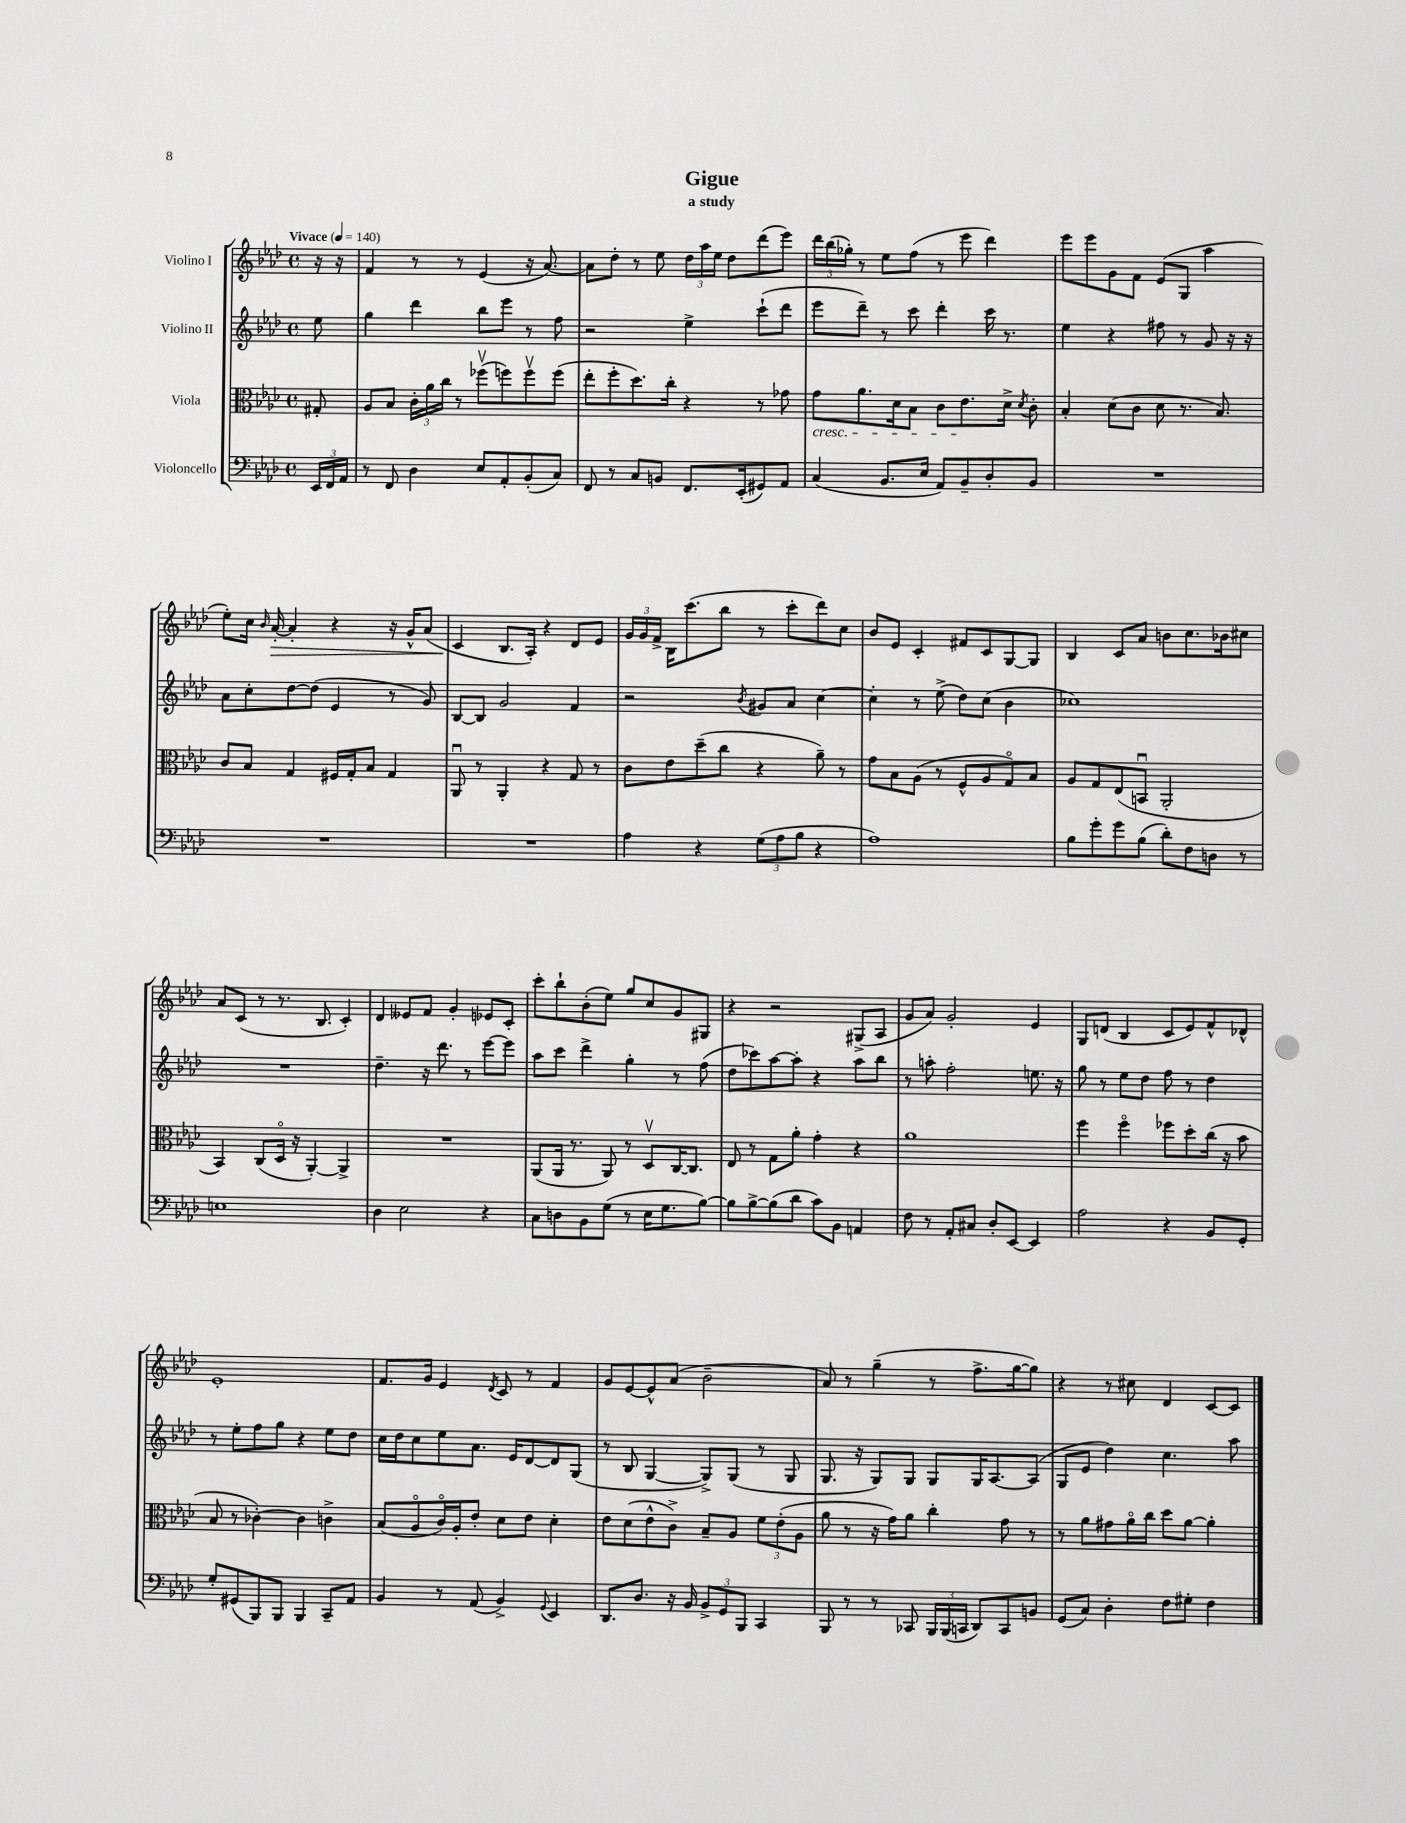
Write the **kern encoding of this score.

**kern	**kern	**kern	**kern	**dynam
*part4	*part3	*part2	*part1	*part1
*staff4	*staff3	*staff2	*staff1	*staff1
*I"Violoncello	*I"Viola	*I"Violino II	*I"Violino I	*
*clefF4	*clefC3	*clefG2	*clefG2	*
*k[b-e-a-d-]	*k[b-e-a-d-]	*k[b-e-a-d-]	*k[b-e-a-d-]	*
*M4/4	*M4/4	*M4/4	*M4/4	*
*met(c)	*met(c)	*met(c)	*met(c)	*
*MM140	*MM140	*MM140	*MM140	*
=	=	=	=	=
!	!	!	!LO:TX:a:B:t=Vivace	!
24EE-/LL	8G#X'/	8ee-\	16r	.
24FF/	.	.	.	.
.	.	.	16r	.
24AA-/JJ	.	.	.	.
=1	=1	=1	=1	=1
8r	8A-/L	4gg\	4f/	.
8FF/	8B-/J	.	.	.
4D-\	24c'\LL	4ddd-\	8r	.
.	24a-\	.	.	.
.	24cc\JJ	.	.	.
.	8r	.	8r	.
8E-/L	(8ff-Xv\L	8bb-\L	(4e-/	.
8AA-'/	8ffn\)	8eee-\J	.	.
(8BB-'/	8ffv\	8r	16r	.
.	.	.	[8.a-/)	.
8C/J)	(8ff\J	8ff\	.	.
=2	=2	=2	=2	=2
8FF/	8ee-'\L	2r	8a-\L]	.
8r	8ff'\	.	8dd-'\J	.
8C/L	8.dd-\)	.	8r	.
8BBn/J	.	.	8ee-\	.
.	16cc'\Jk	.	.	.
8.FF/L	4r	4ee-^\	24dd-\LL	.
.	.	.	24aa-\	.
.	.	.	24ee-\JJ	.
.	.	.	8dd-\L	.
(16EE-'/k	.	.	.	.
8GG#X/)	8r	(8ccc`\L	(8ddd-\	.
8AA-/J	8g-X\	8ddd-\J	8eee-\J)	.
=3	=3	=3	=3	=3
!	!LO:TX:b:i:t=cresc.	!	!	!
(4C/	8g\L	8eee-\L	24ddd-\LL	.
.	.	.	(24bb-\	.
.	.	.	24gg-X'\JJ)	.
.	8.a-\	8ddd-~\J)	8r	.
8.BB-/L	.	8r	8ee-\L	.
.	16d-\k	.	.	.
.	8B-\J	8ccc\	(8ff\J	.
16E-/Jk	.	.	.	.
8AA-/L)	8c\L	4ddd-'\	8r	.
8BB-~/	8.e-\	.	8eee-\	.
8D-'/	.	16ccc\	4ddd-\)	.
.	16d-^\Jk	8.r	.	.
.	8qd-/	.	.	.
8BB-/J	8c'\	.	.	.
=4	=4	=4	=4	=4
1r	4B-'/	4ee-\	8eee-\L	.
.	.	.	8eee-\	.
.	(8d-\L	4r	8g\	.
.	8c\J	.	8f\J	.
.	8d-\	8ff#X\	(8e-/L	.
.	8.r	8r	8G/J	.
.	.	8g/	4aa-\	.
.	8.B-/)	.	.	.
.	.	16r	.	.
.	.	16r	.	.
!!LO:LB:g=z
=5	=5	=5	=5	=5
1r	8c/L	8a-\L	8ee-'\L)	.
.	8B-/J	8cc'\	16cc\Jk	.
.	.	.	16qqb-/	.
!	!	!	!	!LO:HP:b
.	.	.	[16a-'/	>
.	4G/	[8dd-\	4a-'/]	.
.	.	(8dd-\J]	.	.
.	16F#X/LL	4e-/	4r	.
.	16G'/J	.	.	.
.	8B-/J	.	.	.
.	4G/	8r	16r	.
.	.	.	16g^^/KL	.
.	.	8g/)	(8a-/J	.
=6	=6	=6	=6	=6
1r	8AA-u/	[8B-/L	4c/	.
.	8r	8B-/J]	.	.
.	4AA-'/	2g/	8.B-/L	]
.	.	.	16A-'/Jk)	.
.	4r	.	4r	.
.	8G/	4f/	8d-/L	.
.	8r	.	8e-/J	.
=7	=7	=7	=7	=7
4A-\	8c\L	2r	24g/LL	.
.	.	.	24g/	.
.	.	.	24f^/JJ	.
.	8e-\	.	16B-\KL	.
.	.	.	(8.ccc\	.
4r	(8dd-~\	.	.	.
.	8cc\J	.	8bb-\J	.
.	.	8qb-/	.	.
(12G\L	4r	8g#X/L	8r	.
12A-\	.	.	.	.
.	.	8a-/J	8ccc'\L	.
12B-\J	.	.	.	.
4r	8a-~\)	[4cc\	8ddd-\)	.
.	8r	.	8cc\J	.
=8	=8	=8	=8	=8
1A-)	8g\L	4cc'\]	8b-/L	.
.	8B-\	.	8e-/J	.
.	(8A-\J	8r	4c'/	.
.	8r	(8ee-^\	.	.
.	8F^^/L	8dd-\L)	8f#X/L	.
.	8A-/	(8cc\J	8c/	.
.	8G/)	4b-\	[8G/	.
.	8B-/J	.	8G/J]	.
=9	=9	=9	=9	=9
8B-\L	8A-/L	1cc-X)	4B-/	.
8g'\	8G/	.	.	.
8g\	(8E-/	.	8c/L	.
(8B-\J	8BBnu/J	.	8a-/J	.
8d-'\L)	2AA-'/	.	8bn\L	.
8F\	.	.	8.cc\	.
8Dn\J	.	.	.	.
.	.	.	16b-X\k	.
8r	.	.	8cc#X\J	.
!!LO:LB:g=z
=10	=10	=10	=10	=10
1En	4BB-/)	1r	8a-/L	.
.	.	.	(8c/J	.
.	(8C/L	.	8r	.
.	16D-/Jk	.	8.r	.
.	16r	.	.	.
.	[4AA-'/)	.	.	.
.	.	.	8.B-/	.
.	4AA-^/]	.	4c'/)	.
=11	=11	=11	=11	=11
4D-\	1r	4.dd-~\	4d-/	.
2E-\	.	.	8e--X/L	.
.	.	16r	8f/J	.
.	.	8.ddd-\	.	.
.	.	.	4g'/	.
.	.	8r	.	.
4r	.	[8eee-\L	8e-X/L	.
.	.	8eee-\J]	8c'/J	.
=12	=12	=12	=12	=12
8C\L	(8AA-/L	8aa-\L	8ccc'\L	.
8Dn\	16AA-/Jk	8ccc\J	8bb-`\	.
.	8.r	.	.	.
8BB-\	.	4ddd-^\	(8b-'\	.
(8G\J	8AA-/)	.	8ee-\J)	.
8r	8r	4gg'\	8gg/L	.
16E-\KL	8D-v/L	.	8cc/	.
8.G\	.	.	.	.
.	[16C/K	8r	8g/	.
.	8.C/J]	.	.	.
[8B-\J)	.	(8ff\	8G#X/J	.
=13	=13	=13	=13	=13
8B-\L]	8E-/	8dd-\L	4r	.
[8B-^\	8r	8ccc-X\)	.	.
(8B-\]	8G\L	[8aa-\	2r	.
8d-\J	8a-'\J	8aa-'\J]	.	.
8c\L)	4g'\	4r	.	.
8BB-\J	.	.	.	.
4AAn/	4r	8aa-\L	(8G#X^/L	.
.	.	8bb-\J	8A-/J	.
=14	=14	=14	=14	=14
8F\	1a-	8r	8g/L	.
8r	.	8aan'\	8a-/J)	.
8AA-'/L	.	2ff'\	2g'/	.
8C#X/J	.	.	.	.
8D-'/L	.	.	.	.
[8EE-/J	.	.	.	.
4EE-/]	.	8.een\	4e-/	.
.	.	16r	.	.
=15	=15	=15	=15	=15
2A-\	4ff\	8gg\	8G/L	.
.	.	8r	(8dn/J	.
.	4ff\	8ee-\L	4B-/	.
.	.	8dd-\J	.	.
4r	8ff-X\L	8ff\	8c/L	.
.	8dd-'\	8r	8e-/)	.
8BB-/L	(16cc\Jk	4dd-\	8f^^/	.
.	16r	.	.	.
8GG'/J	8b-\	.	8d-X^^/J	.
!!LO:LB:g=z
=16	=16	=16	=16	=16
8G'/L	8B-/	8r	1e-'	.
(8GG#X/	8r	8ee-'\L	.	.
8BBB-/)	[4c-X'\)	8ff\	.	.
8BBB-/J	.	8gg\J	.	.
4BBB-/	4c-\]	4r	.	.
8CC~/L	4cn^\	8ee-\L	.	.
8AA-/J	.	8dd-\J	.	.
=17	=17	=17	=17	=17
4BB-/	(8B-/L	16cc\LL	8.f/L	.
.	.	16dd-\J	.	.
.	8A-/	8cc\	.	.
.	.	.	16g/Jk	.
8r	16c/L)	8ee-\	4e-/	.
.	16A-'/J	.	.	.
(8AA-/	8e-'/J	8.a-\J	.	.
.	.	.	8qd-/	.
4BB-^/)	8d-\L	.	8c/	.
.	.	16e-/KL	.	.
.	8e-\J	[8d-/	8r	.
8qqGG/	.	.	.	.
4EE-/	4d-'\	8d-/]	4f/	.
.	.	(8G/J	.	.
=18	=18	=18	=18	=18
8.DD-/L	8e-\L	8r	8g/L	.
.	(8d-\	8B-/	[8e-/	.
8.D-/J	.	.	.	.
.	8e-^^\	[4G/	8e-^^/]	.
16r	8c^\J)	.	(8a-/J	.
16BB-/	.	.	.	.
12BB-^/L	8B-~/L	8G^/L])	2b-~\	.
12GG/	.	.	.	.
.	8A-/J	(8G/J	.	.
12BBB-/J	.	.	.	.
4CC/	12f\L	8r	.	.
.	(12e-'\	.	.	.
.	.	8G/	.	.
.	12A-\J	.	.	.
=19	=19	=19	=19	=19
8BBB-/	8a-\	8.G/	8a-/)	.
8r	8r	.	8r	.
.	.	16r	.	.
8r	16r	8G/L)	(4gg~\	.
.	16g\KL)	.	.	.
8CC-X/	8a-\J	8G/J	.	.
24BBB-/LL	4cc'\	8G/L	8r	.
(24BBB-/	.	.	.	.
24CCn/JJ	.	.	.	.
8DD-/L)	.	16G/K	8.ff^\L	.
.	.	[8.A-/	.	.
8CC/	8g\	.	.	.
.	.	.	[16gg\k	.
8BBn/J	8r	(8A-/J]	8gg\J])	.
=20	=20	=20	=20	=20
(8GG/L	8r	8G/L	4r	.
8C/J)	8a-\L	8e-/J	.	.
4D-'\	8g#X\	4dd-\)	8r	.
.	16a-\L	.	8cc#X\	.
.	16cc\JJ	.	.	.
8F\L	8dd-\L	4.cc\	4d-/	.
8G#X'\J	[8a-\J	.	.	.
4F\	4a-'\]	.	[8c/L	.
.	.	8aa-\	8c/J]	.
==	==	==	==	==
*-	*-	*-	*-	*-
